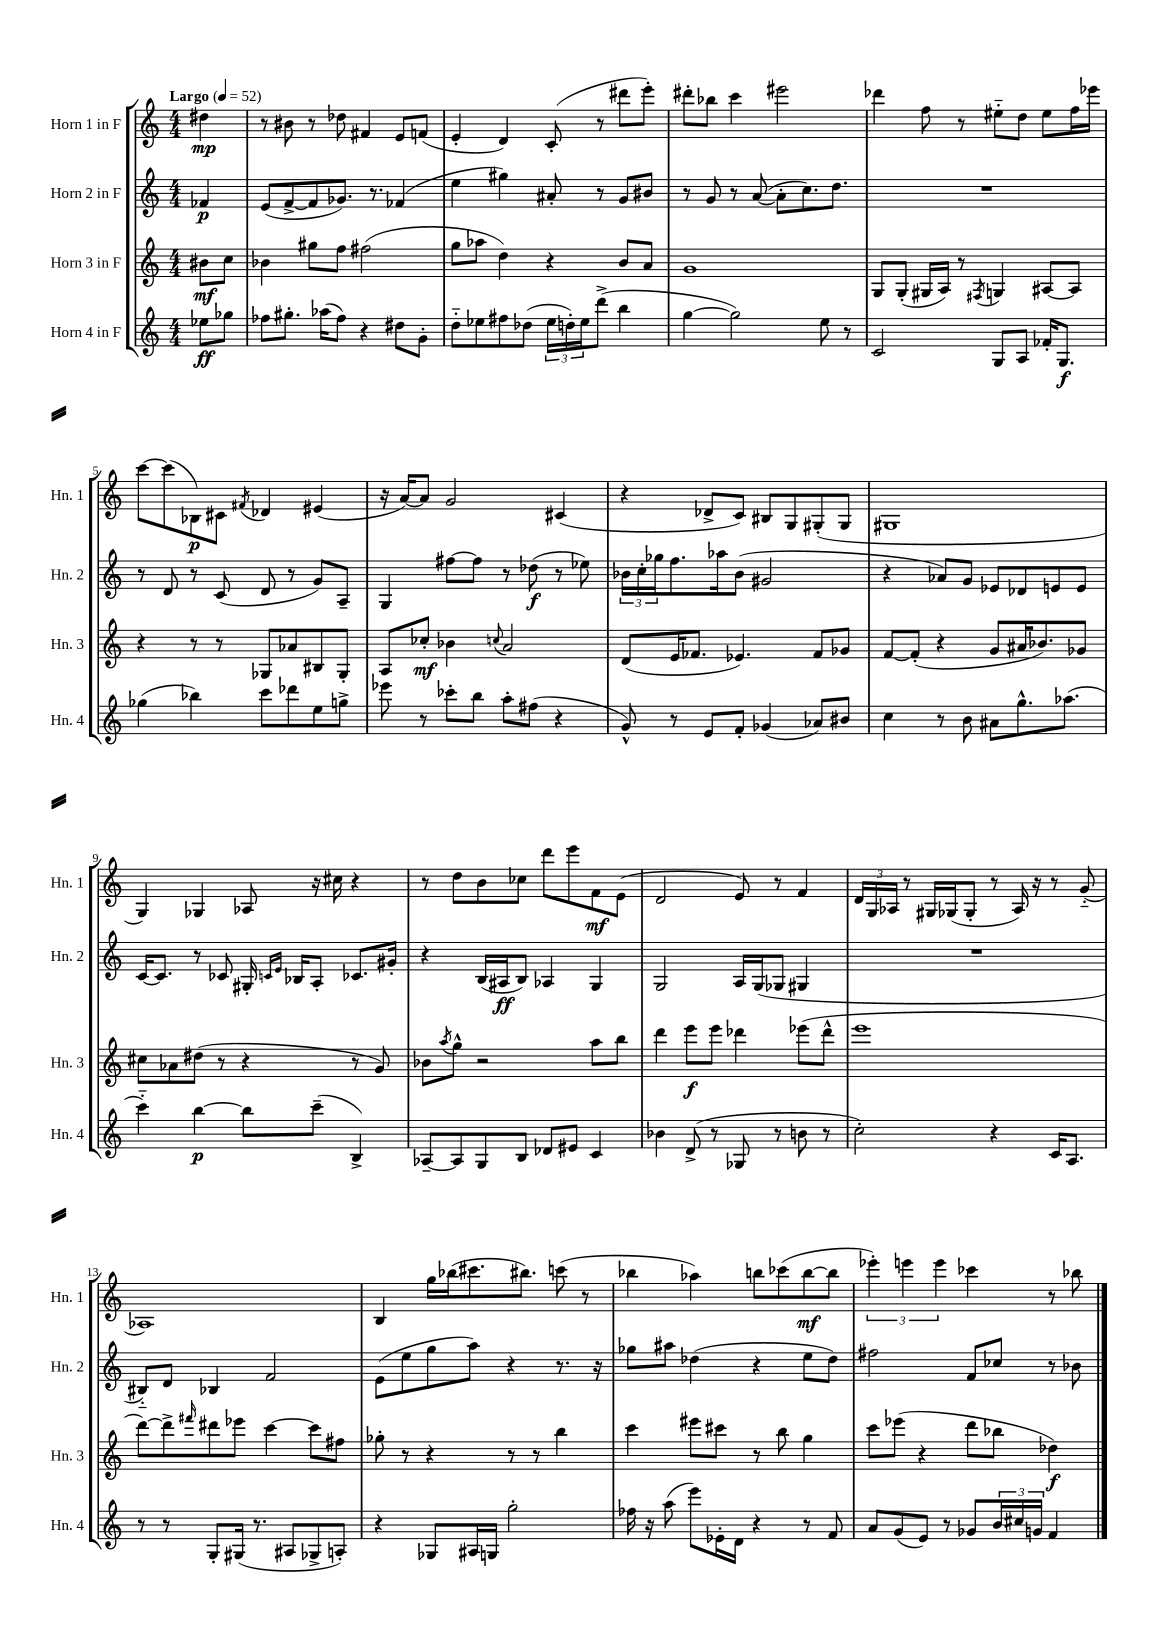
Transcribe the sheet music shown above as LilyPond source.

<<
\new StaffGroup <<
\new Staff = "s0" \with { instrumentName = "Horn 1 in F" shortInstrumentName = "Hn. 1" } {
    \clef treble \key c \major \numericTimeSignature \time 4/4 \partial 4 \tempo "Largo" 4 = 52
    dis''4\mp |
    r8 bis'8 r8 des''8 fis'4 e'8 f'8( |
    e'4-. d'4) c'8-.( r8 dis'''8 e'''8-.) |
    dis'''8-. bes''8 c'''4 eis'''2 |
    des'''4 f''8 r8 eis''8-_ d''8 eis''8 f''16 ees'''16 |
    c'''8~ c'''8( bes8\p) cis'8 \acciaccatura { fis'8 } des'4 eis'4( |
    r16 a'16~) a'8 g'2 cis'4( |
    r4 des'8-> c'8) bis8 g8 gis8-.( gis8 |
    gis1 |
    g4) ges4 aes8 r16 cis''16 r4 |
    r8 d''8 b'8 ces''8 d'''8 e'''8 f'8\mf e'8( |
    d'2 e'8) r8 f'4 |
    \tuplet 3/2 { d'16 g16 aes16 } r8 gis16 ges16( ges8-. r8 aes16) r16 r8 g'8-_( |
    aes1) |
    b4 g''16 bes''16( cis'''8. bis''8.) c'''8( r8 |
    bes''4 aes''4) b''8 ces'''8( b''8~\mf b''8 |
    \tuplet 3/2 { ees'''4-.) e'''4 e'''4 } ces'''4 r8 bes''8 \bar "|." |
}
\new Staff = "s1" \with { instrumentName = "Horn 2 in F" shortInstrumentName = "Hn. 2" } {
    \clef treble \key c \major \numericTimeSignature \time 4/4 \partial 4
    fes'4\p |
    e'8( f'8~-> f'8 ges'8.) r8. fes'4( |
    e''4 gis''4) ais'8-. r8 g'8 bis'8 |
    r8 g'8 r8 a'8~( a'8-. c''8.) d''8. |
    R1 |
    r8 d'8 r8 c'8( d'8 r8 g'8) a8-- |
    g4 fis''8~ fis''8 r8 des''8\f( r8 ees''8) |
    \tuplet 3/2 { bes'16 c''16-. ges''16 } f''8. aes''16 bes'8( gis'2 |
    r4 aes'8) g'8 ees'8 des'8 e'8 e'8 |
    c'16~ c'8. r8 ces'8 gis16-. \grace { c'16 e'16 } bes16 a8-. ces'8. gis'16-. |
    r4 b16( ais16\ff b8) aes4 g4 |
    g2 a16 g16( ges8 gis4 |
    R1 |
    bis8-_) d'8 bes4 f'2 |
    e'8( e''8 g''8 a''8) r4 r8. r16 |
    ges''8 ais''8 des''4( r4 e''8 des''8) |
    fis''2 f'8 ces''8 r8 bes'8 \bar "|." |
}
\new Staff = "s2" \with { instrumentName = "Horn 3 in F" shortInstrumentName = "Hn. 3" } {
    \clef treble \key c \major \numericTimeSignature \time 4/4 \partial 4
    bis'8\mf c''8 |
    bes'4 gis''8 f''8 fis''2( |
    g''8 aes''8 d''4) r4 b'8 a'8 |
    g'1 |
    g8 g8-.( gis16 a16) r8 \acciaccatura { fis8 } g4 ais8~ ais8 |
    r4 r8 r8 ges8 aes'8 bis8 ges8-. |
    a8 ces''8-.\mf bes'4 \appoggiatura { c''8 } a'2 |
    d'8( e'16 fes'8. ees'4.) fes'8 ges'8 |
    f'8~ f'8-.( r4 g'8 ais'16 bes'8.) ges'8 |
    cis''8 aes'8 dis''8( r8 r4 r8 g'8) |
    bes'8 \acciaccatura { a''8 } g''8-^ r2 a''8 b''8 |
    d'''4 e'''8\f e'''8 des'''4 ees'''8( des'''8-^ |
    e'''1 |
    d'''8~) d'''8-> \grace { fis'''16 } dis'''8 ees'''8 c'''4~ c'''8 fis''8 |
    ges''8-. r8 r4 r8 r8 b''4 |
    c'''4 eis'''8 cis'''8 r8 b''8 g''4 |
    c'''8 ees'''8( r4 d'''8 bes''8 des''4\f) \bar "|." |
}
\new Staff = "s3" \with { instrumentName = "Horn 4 in F" shortInstrumentName = "Hn. 4" } {
    \clef treble \key c \major \numericTimeSignature \time 4/4 \partial 4
    ees''8\ff ges''8 |
    fes''8 gis''8.-. aes''16( fes''8) r4 dis''8 g'8-. |
    d''8-_ ees''8 fis''8 des''8( \tuplet 3/2 { ees''16 d''16-.) ees''16 } d'''8->( b''4 |
    g''4~ g''2) e''8 r8 |
    c'2 g8 a8 fes'16-. g8.\f |
    ges''4( bes''4) c'''8 des'''8 e''8 g''8-> |
    ees'''8 r8 ces'''8-. b''8 a''8-. fis''8( r4 |
    g'8-^) r8 e'8 f'8-. ges'4( aes'8) bis'8 |
    c''4 r8 b'8 ais'8 g''8.-^ aes''8.( |
    c'''4-_) b''4~\p b''8 c'''8--( b4->) |
    aes8~-- aes8 g8 b8 des'8 eis'8 c'4 |
    bes'4 d'8->( r8 ges8 r8 b'8 r8 |
    c''2-.) r4 c'16 a8. |
    r8 r8 g8-. gis16( r8. ais8 ges8-> a8-.) |
    r4 ges8 ais16 g16 g''2-. |
    fes''16 r16 a''8( e'''8) ees'16-. d'16 r4 r8 f'8 |
    a'8 g'8( e'8) r8 ges'8 \tuplet 3/2 { b'16 cis''16 g'16 } f'4 \bar "|." |
}
>>
>>
